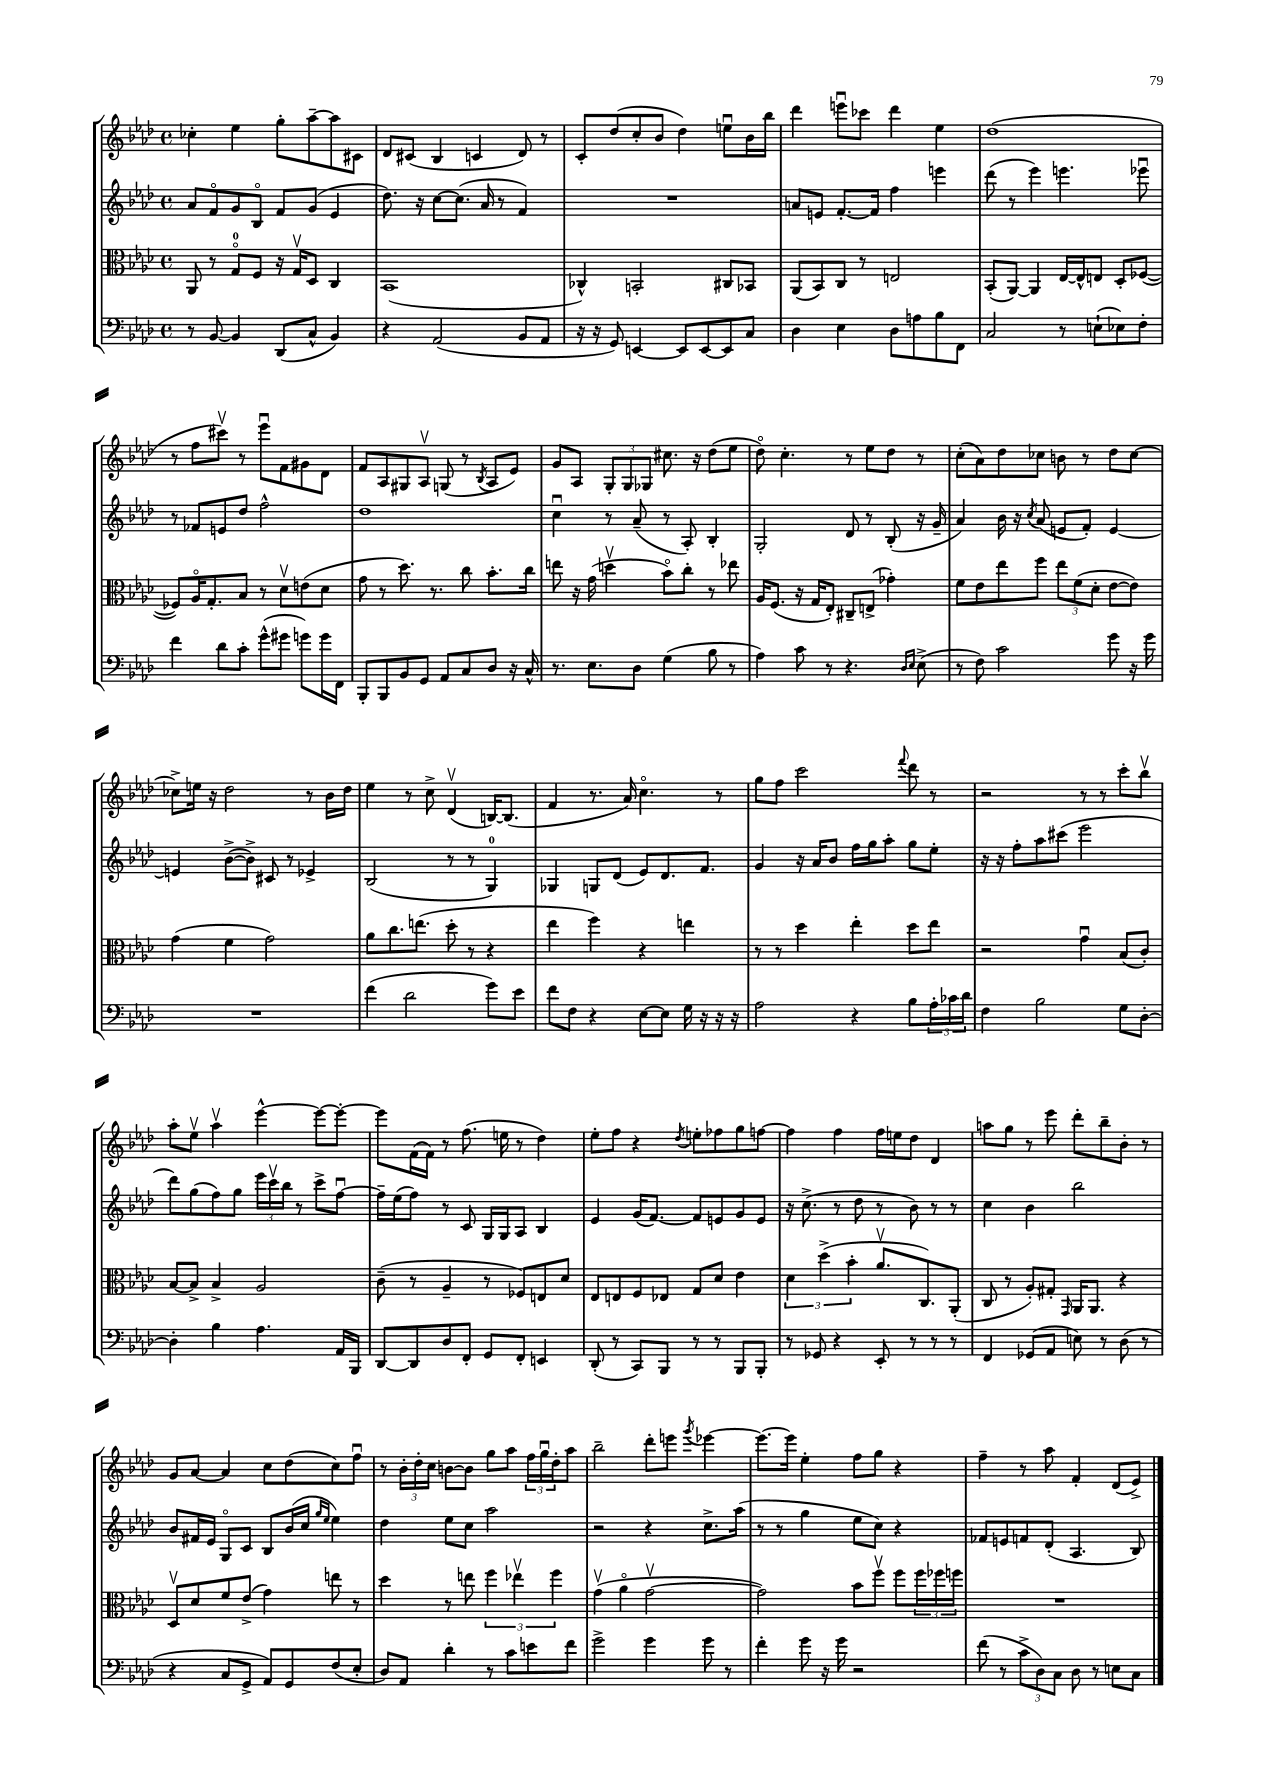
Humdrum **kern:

**kern	**kern	**kern	**kern
*part4	*part3	*part2	*part1
*staff4	*staff3	*staff2	*staff1
*clefF4	*clefC3	*clefG2	*clefG2
*k[b-e-a-d-]	*k[b-e-a-d-]	*k[b-e-a-d-]	*k[b-e-a-d-]
*M4/4	*M4/4	*M4/4	*M4/4
*met(c)	*met(c)	*met(c)	*met(c)
=106	=106	=106	=106
8r	8AA-/	8a-/L	4cc-X'\
[8BB-/	8r	8f/	.
4BB-/]	8G/L	8g/	4ee-\
.	8F/J	8B-/J	.
(8DD-/L	16r	8f/L	8gg'\L
.	16Gv/KL	.	.
8C^^/J	8D-/J	(8g/J	[8aa-~\
4BB-/)	4C/	4e-/	8aa-\]
.	.	.	8c#X\J
=107	=107	=107	=107
4r	(1BB-	8.dd-\)	8d-/L
.	.	.	(8c#X/J
.	.	16r	.
(2AA-/	.	[8cc\L	4B-/
.	.	(8.cc\J]	.
.	.	.	4cn/
.	.	16a-/	.
.	.	8r	.
8BB-/L	.	4f/)	8d-/)
8AA-/J	.	.	8r
=108	=108	=108	=108
16r	4C-X^^/)	1r	8c'/L
16r	.	.	.
8GG/)	.	.	(8dd-/
[4EEn/	2BBn'/	.	8cc'/
.	.	.	8b-/J
8EE/L]	.	.	4dd-\)
[8EE/	.	.	.
8EE/]	8C#X/L	.	8eenu\L
8C/J	8BB-X/J	.	16b-\L
.	.	.	16bb-\JJ
=109	=109	=109	=109
4D-\	(8AA-/L	8an/L	4ddd-\
.	8BB-/)	8en/J	.
4E-\	8C/J	[8.f'/L	8eeenu\L
.	8r	.	8ccc-X\J
.	.	16f/Jk]	.
8D-\L	2En/	4ff\	4ddd-\
8An\	.	.	.
8B-\	.	4eeen\	4ee-\
8FF\J	.	.	.
=110	=110	=110	=110
2C/	(8BB-'/L	(8ddd-\	(1dd-
.	[8AA-/J)	8r	.
.	4AA-/]	4eee-\)	.
8r	[16E-/LL	4.eeen\	.
.	16E-^^/J]	.	.
(8En`\L	8En/J	.	.
8E-X\)	8D-'/L	.	.
8F'\J	([8F-X/J	8eee-Xu\	.
!!LO:LB:g=z
=111	=111	=111	=111
4f\	8F-X/L])	8r	8r
.	16A-/K	8f-X/L	8ff\L
.	8.G'/	.	.
8d-\L	.	8en/	8ccc#Xv\J)
8c'\J	8B-/J	8dd-/J	8r
(8g^^\L	8r	2ff^^\	8eee-u\L
8g#X\J	8d-v\L	.	8f\
8gn\L)	(8en\	.	8g#X\
16g\L	8d-\J	.	8d-\J
16FF\JJ	.	.	.
=112	=112	=112	=112
8BBB-'/L	8g\	1dd-	8f/L
8BBB-/	8r	.	8A-/
8BB-/	8.dd-\)	.	8G#X/
8GG/J	.	.	8A-v/J
.	8.r	.	.
8AA-/L	.	.	(8Gn/
8C/	8cc\	.	8r
.	.	.	8qB-/
8D-/J	8.b-'\L	.	8A-/L
16r	.	.	8e-/J)
16C^^/	16cc\Jk	.	.
=113	=113	=113	=113
8.r	8een\	4ccu\	8g/L
.	16r	.	8A-/J
8.E-\L	(16g\	.	.
.	4ddnv\	8r	12G'/L
.	.	.	12G/
8D-\J	.	(8a-~/	.
.	.	.	12G-X/J
(4G\	8b-\L)	8r	8.cc#X\
.	8cc'\J	8A-'/)	.
.	.	.	16r
8B-\	8r	4B-'/	(8dd-\L
8r	8ee-X\	.	8ee-\J
=114	=114	=114	=114
4A-\)	16A-/KL	2G'/	8dd-\)
.	(8.F/J	.	.
.	.	.	4.cc'\
8c\	16r	.	.
.	16G/KL	.	.
8r	8E-'/J)	.	.
4.r	8C#X~/L	8d-/	8r
.	(8En^/J	8r	8ee-\L
.	4g-X'\)	(8B-'/	8dd-\J
16qqD-/LL	.	.	.
16qqE-/JJ	.	.	.
(8E-^\	.	16r	8r
.	.	16g~/	.
=115	=115	=115	=115
8r	8f\L	4a-/)	(8cc'\L
8F\)	8e-\	.	8a-\)
2c\	8ee-\	16b-\	8dd-\
.	.	16r	.
.	.	8qcc/	.
.	8ff\J	(8a-/	8cc-X\J
.	12ee-\L	8en/L	8bn\
.	(12f\	.	.
.	.	8f'/J)	8r
.	12d-'\J	.	.
8g\	[8e-\L	[4e/	8dd-\L
16r	8e-\J])	.	[8cc-\J
16g\	.	.	.
!!LO:LB:g=z
=116	=116	=116	=116
1r	(4g\	4en/]	8cc-X^\L]
.	.	.	16een\Jk
.	.	.	16r
.	4f\	([8b-^\L	2dd-\
.	.	8b-^\J])	.
.	2g\)	8c#X/	.
.	.	8r	.
.	.	4e-X^/	8r
.	.	.	16b-\LL
.	.	.	16dd-\JJ
=117	=117	=117	=117
(4f\	8a-\L	(2B-/	4ee-\
.	8.cc\	.	.
2d-\	.	.	8r
.	(8.een\J	.	.
.	.	.	8cc^\
.	8dd-'\	8r	(4d-v/
.	8r	8r	.
8g\L)	4r	4G/)	[16Bn/KL)
.	.	.	(8.B/J]
8e-\J	.	.	.
=118	=118	=118	=118
8f\L	4ee-\	4G-X/	4f/
8F\J	.	.	.
4r	4ff\)	8Gn/L	8.r
.	.	(8d-/J	.
.	.	.	16a-/)
[8E-\L	4r	8e-/L)	4.cc\
8E-\J]	.	8.d-/	.
16G\	4een\	.	.
16r	.	8.f/J	.
16r	.	.	8r
16r	.	.	.
=119	=119	=119	=119
2A-\	8r	4g/	8gg\L
.	8r	.	8ff\J
.	4dd-\	16r	2ccc\
.	.	16a-/KL	.
.	.	8b-/J	.
4r	4ee-'\	16ff\LL	.
.	.	16gg\J	.
.	.	8aa-'\J	.
.	.	.	8qqfff/
8B-\L	8dd-\L	8gg\L	8ddd-\
24A-'\L	8ee-\J	8ee-'\J	8r
24c-X\	.	.	.
24d-\JJ	.	.	.
=120	=120	=120	=120
4F\	2r	16r	2r
.	.	16r	.
.	.	8ff'\L	.
2B-\	.	8aa-\	.
.	.	(8ccc#X\J	.
.	4gu\	2eee-\	8r
.	.	.	8r
8G\L	(8B-/L	.	8ccc'\L
[8D-'\J	8c'/J)	.	8bb-v\J
!!LO:LB:g=z
=121	=121	=121	=121
4D-'\]	[8B-/L	8ddd-\L)	8aa-'\L
.	8B-^/J]	(8gg\	8ee-v\J
4B-\	4B-^/	8ff\)	4aa-v\
.	.	8gg\J	.
4.A-\	2A-/	24eee-\LL	[4eee-^^\
.	.	24cccv\	.
.	.	24bb-\JJ	.
.	.	8r	.
.	.	8ccc^\L	8eee-\L_
16AA-/LL	.	[8ffu\J	8eee-'\J_
16BBB-/JJ	.	.	.
=122	=122	=122	=122
[8DD-/L	(8c~\	16ff~\LL]	8eee-\L]
.	.	(16ee-\J	.
8DD-/]	8r	8ff\J)	(16f\L
.	.	.	16f\JJ)
8D-/	4A-~/	8r	8r
8FF'/J	.	8c/	(8.ff\
8GG/L	8r	16G/LL	.
.	.	16G/J	16een\
8FF'/J	8F-X/L)	8A-/J	8r
4EEn/	8En/	4B-/	4dd-\)
.	8d-/J	.	.
=123	=123	=123	=123
(8DD-'/	8E-/L	4e-/	8ee-'\L
8r	8En/	.	8ff\J
8CC/L)	8F/	(16g/KL	4r
.	.	[8.f/J)	.
8BBB-/J	8E-X/J	.	.
.	.	.	8qdd-/
8r	8G/L	8f/L]	8een'\L
8r	8d-/J	8en/	8ff-X\
8BBB-/L	4e-\	8g/	8gg\
8BBB-'/J	.	8e/J	[8ffn\J
=124	=124	=124	=124
8r	6d-\	16r	4ff\]
.	.	(8.cc^\	.
8GG-X/	.	.	.
.	(6dd-^\	.	.
4r	.	8r	4ff\
.	6b-'\	.	.
.	.	8dd-\	.
8EE-'/	8.a-v/L	8r	16ff\LL
.	.	.	16een\J
8r	.	8b-\)	8dd-\J
.	8.C/)	.	.
8r	.	8r	4d-/
8r	(8AA-'/J	8r	.
=125	=125	=125	=125
4FF/	8C/	4cc\	8aan\L
.	8r	.	8gg\J
(8GG-X/L	8A-'/L)	4b-\	8r
8AA-/J	8G#X'/J	.	8eee-\
.	16qqGG/	.	.
8En\)	16AA-/KL	2bb-\	8ddd-'\L
.	8.AA-/J	.	.
8r	.	.	8bb-~\
(8D-\	4r	.	8b-'\J
8r	.	.	8r
!!LO:LB:g=z
=126	=126	=126	=126
4r	8D-v/L	8b-/L	8g/L
.	8d-/	16f#X/L	[8a-/J
.	.	16e-/JJ	.
8C/L	8f/	8G/L	4a-/]
8GG^/J	(8e-^/J	8c/J	.
8AA-/L)	4g\)	8B-/L	8cc\L
8GG/	.	(16b-/L	(8dd-\
.	.	16cc/JJ	.
.	.	16qqgg/LL	.
.	.	16qqee-/JJ	.
(8F/	8een\	4ee-\)	8cc\)
8E-'/J	8r	.	8ffu\J
=127	=127	=127	=127
8D-/L)	4dd-\	4dd-\	8r
8AA-/J	.	.	24b-'\LL
.	.	.	24dd-'\
.	.	.	24cc\JJ
4d-'\	8r	8ee-\L	[8bn\L
.	8een\	8cc\J	8b\J]
8r	6ff\	2aa-\	8gg\L
8c\L	.	.	8aa-\J
.	6ee-Xv\	.	.
8en\	.	.	24ff\LL
.	.	.	24ggu\
.	6ff\	.	24dd-'\J
8f\J	.	.	8aa-\J
=128	=128	=128	=128
2g^\	(4gv\	2r	2bb-~\
.	4a-\	.	.
4g\	[2gv\	4r	8ddd-'\L
.	.	.	8eeen\J
.	.	.	8qggg/
8g\	.	8.cc^\L	[4eee-X\
8r	.	.	.
.	.	(16aa-\Jk	.
=129	=129	=129	=129
4f'\	2g\])	8r	8.eee-\L_
.	.	8r	.
.	.	.	16eee-\Jk]
8g\	.	4gg\	4ee-'\
16r	.	.	.
16g\	.	.	.
2r	8b-\L	8ee-\L	8ff\L
.	8ffv\J	8cc\J)	8gg\J
.	8ff\L	4r	4r
.	24ff\L	.	.
.	24ff-X\	.	.
.	24ffn\JJ	.	.
=130	=130	=130	=130
(8f\	1r	8f-X/L	4ff~\
8r	.	8en/	.
12c^\L	.	8fn/	8r
12D-\)	.	.	.
.	.	(8d-'/J	8aa-\
12C\J	.	.	.
8D-\	.	4.A-/	4f'/
8r	.	.	.
8En\L	.	.	(8d-/L
8C\J	.	8B-/)	8e-^/J)
==	==	==	==
*-	*-	*-	*-
